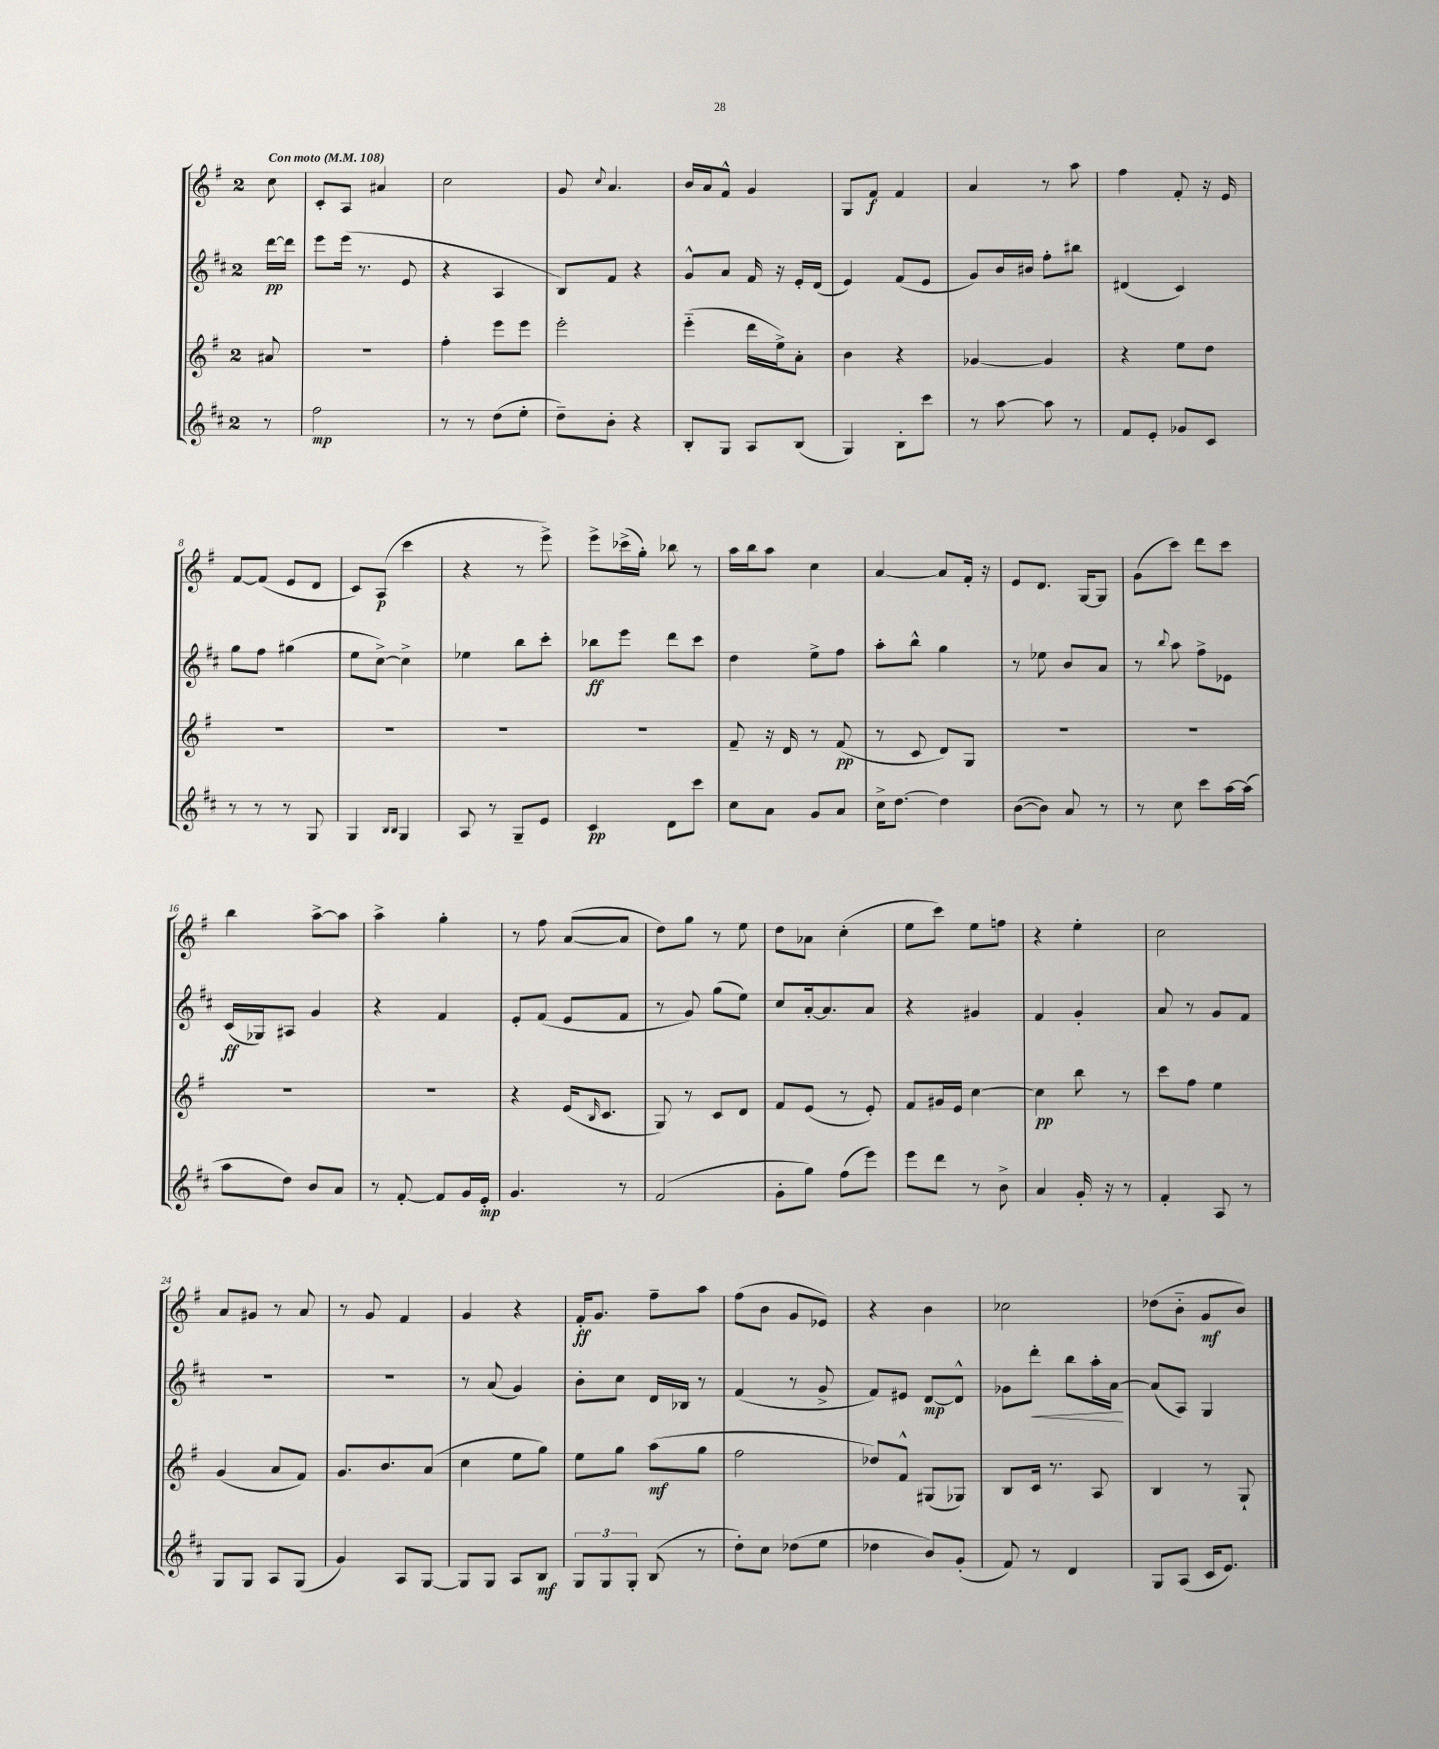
<<
\new StaffGroup <<
\new Staff = "s0" {
    \clef treble \key g \major \once \override Staff.TimeSignature.style = #'single-digit \time 2/4 \partial 8 \tempo "Con moto" 4 = 108
    c''8 |
    c'8-. a8 ais'4 |
    c''2 |
    g'8 \appoggiatura { c''8 } a'4. |
    b'16 a'16 fis'8-^ g'4 |
    g8 fis'8\f fis'4 |
    a'4 r8 a''8 |
    fis''4 fis'8-. r16 e'16 |
    fis'8~ fis'8( e'8 d'8 |
    c'8) a8\p( c'''4 |
    r4 r8 e'''8->) |
    e'''8-> ces'''16->( g''16-.) bes''8 r8 |
    a''16 b''16 a''8 c''4 |
    a'4~ a'8 fis'16-. r16 |
    e'8 d'8. g16~ g8 |
    g'8( c'''8) d'''8 c'''8 |
    b''4 a''8~-> a''8 |
    a''4-> g''4-. |
    r8 fis''8 a'8~( a'8 |
    d''8) g''8 r8 e''8 |
    d''8 aes'8 c''4-.( |
    e''8 c'''8) e''8 f''8 |
    r4 e''4-. |
    c''2 |
    a'8 gis'8 r8 a'8 |
    r8 g'8 fis'4 |
    g'4 r4 |
    fis'16-.\ff g'8. fis''8-- a''8 |
    fis''8( b'8 g'8 ees'8) |
    r4 b'4 |
    ces''2 |
    des''8( b'8-_ g'8\mf b'8) \bar "|." |
}
\new Staff = "s1" {
    \clef treble \key d \major \once \override Staff.TimeSignature.style = #'single-digit \time 2/4 \partial 8
    d'''16~\pp d'''16 |
    e'''8 e'''16( r8. e'8 |
    r4 a4 |
    b8) fis'8 r4 |
    g'8-^ a'8 fis'16 r16 e'16-. d'16( |
    e'4) fis'8( e'8 |
    g'8) b'16 bis'16 fis''8-. bis''8 |
    dis'4( cis'4) |
    g''8 fis''8 gis''4( |
    e''8 cis''8~->) cis''4-> |
    ees''4 b''8 cis'''8-. |
    bes''8\ff e'''8 d'''8 cis'''8 |
    d''4 e''8-> fis''8 |
    a''8-. b''8-^ g''4 |
    r8 ees''8 b'8 a'8 |
    r8 \appoggiatura { b''8 } a''8 fis''8-> ees'8 |
    cis'16\ff( ges16) ais8 g'4 |
    r4 fis'4 |
    e'8-. fis'8( e'8 fis'8 |
    r8 g'8) g''8( e''8) |
    cis''8 a'16~-. a'8. a'8 |
    r4 gis'4 |
    fis'4 g'4-. |
    a'8 r8 g'8 fis'8 |
    r2 |
    r2 |
    r8 a'8( g'4) |
    b'8-. cis''8 d'16 bes16 r8 |
    fis'4( r8 g'8-> |
    fis'8) eis'8 d'8~\mp d'8-^ |
    ges'8 d'''8-.\< b''8 a''16-. a'16~\! |
    a'8( a8) g4 \bar "|." |
}
\new Staff = "s2" {
    \clef treble \key g \major \once \override Staff.TimeSignature.style = #'single-digit \time 2/4 \partial 8
    ais'8 |
    r2 |
    fis''4-. e'''8 e'''8 |
    e'''2-. |
    e'''4-_( d'''16 e''16->) a'8-. |
    b'4 r4 |
    ges'4~ ges'4 |
    r4 e''8 d''8 |
    R2 |
    R2 |
    R2 |
    R2 |
    fis'8-- r16 d'16 r8 fis'8\pp( |
    r8 c'8 d'8) g8 |
    R2 |
    R2 |
    R2 |
    R2 |
    r4 e'16( \grace { b16 } c'8. |
    g8) r8 c'8 d'8 |
    fis'8 e'8( r8 e'8-.) |
    fis'8 gis'16 e'16 c''4~ |
    c''4\pp b''8 r8 |
    c'''8 fis''8 e''4 |
    g'4( a'8 fis'8) |
    g'8. b'8. a'8( |
    c''4 e''8 g''8) |
    e''8 g''8 a''8\mf( g''8 |
    fis''2 |
    des''8) fis'8-^ gis8( ges8) |
    b8 c'16 r8. a8 |
    b4 r8 g8-! \bar "|." |
}
\new Staff = "s3" {
    \clef treble \key d \major \once \override Staff.TimeSignature.style = #'single-digit \time 2/4 \partial 8
    r8 |
    fis''2\mp |
    r8 r8 d''8( e''8-. |
    d''8--) b'8-. r4 |
    b8-. g8 a8 b8( |
    g4) b8-. cis'''8 |
    r8 a''8~ a''8 r8 |
    fis'8 e'8-. ges'8 cis'8 |
    r8 r8 r8 g8 |
    g4 \grace { b16 b16 } g4 |
    a8 r8 g8-- e'8 |
    cis'4\pp d'8 cis'''8 |
    cis''8 a'8 g'8 a'8 |
    cis''16-> d''8.~ d''4 |
    b'8~( b'8) a'8 r8 |
    r8 cis''8 cis'''8 a''16~ a''16( |
    a''8 d''8) b'8 a'8 |
    r8 fis'8~-. fis'8 g'16 e'16-.\mp |
    g'4. r8 |
    fis'2( |
    g'8-. g''8) fis''8( e'''8) |
    e'''8 d'''8 r8 b'8-> |
    a'4 g'16-. r16 r8 |
    fis'4-. a8 r8 |
    g8 g8 a8 g8( |
    g'4) a8 g8~ |
    g8 g8 a8 b8\mf |
    \tuplet 3/2 { g8 g8 g8-. } b8( r8 |
    d''8-.) cis''8 des''8( e''8 |
    des''4 b'8) g'8-.( |
    fis'8) r8 d'4 |
    g8 a8( cis'16 e'8.) \bar "|." |
}
>>
>>
